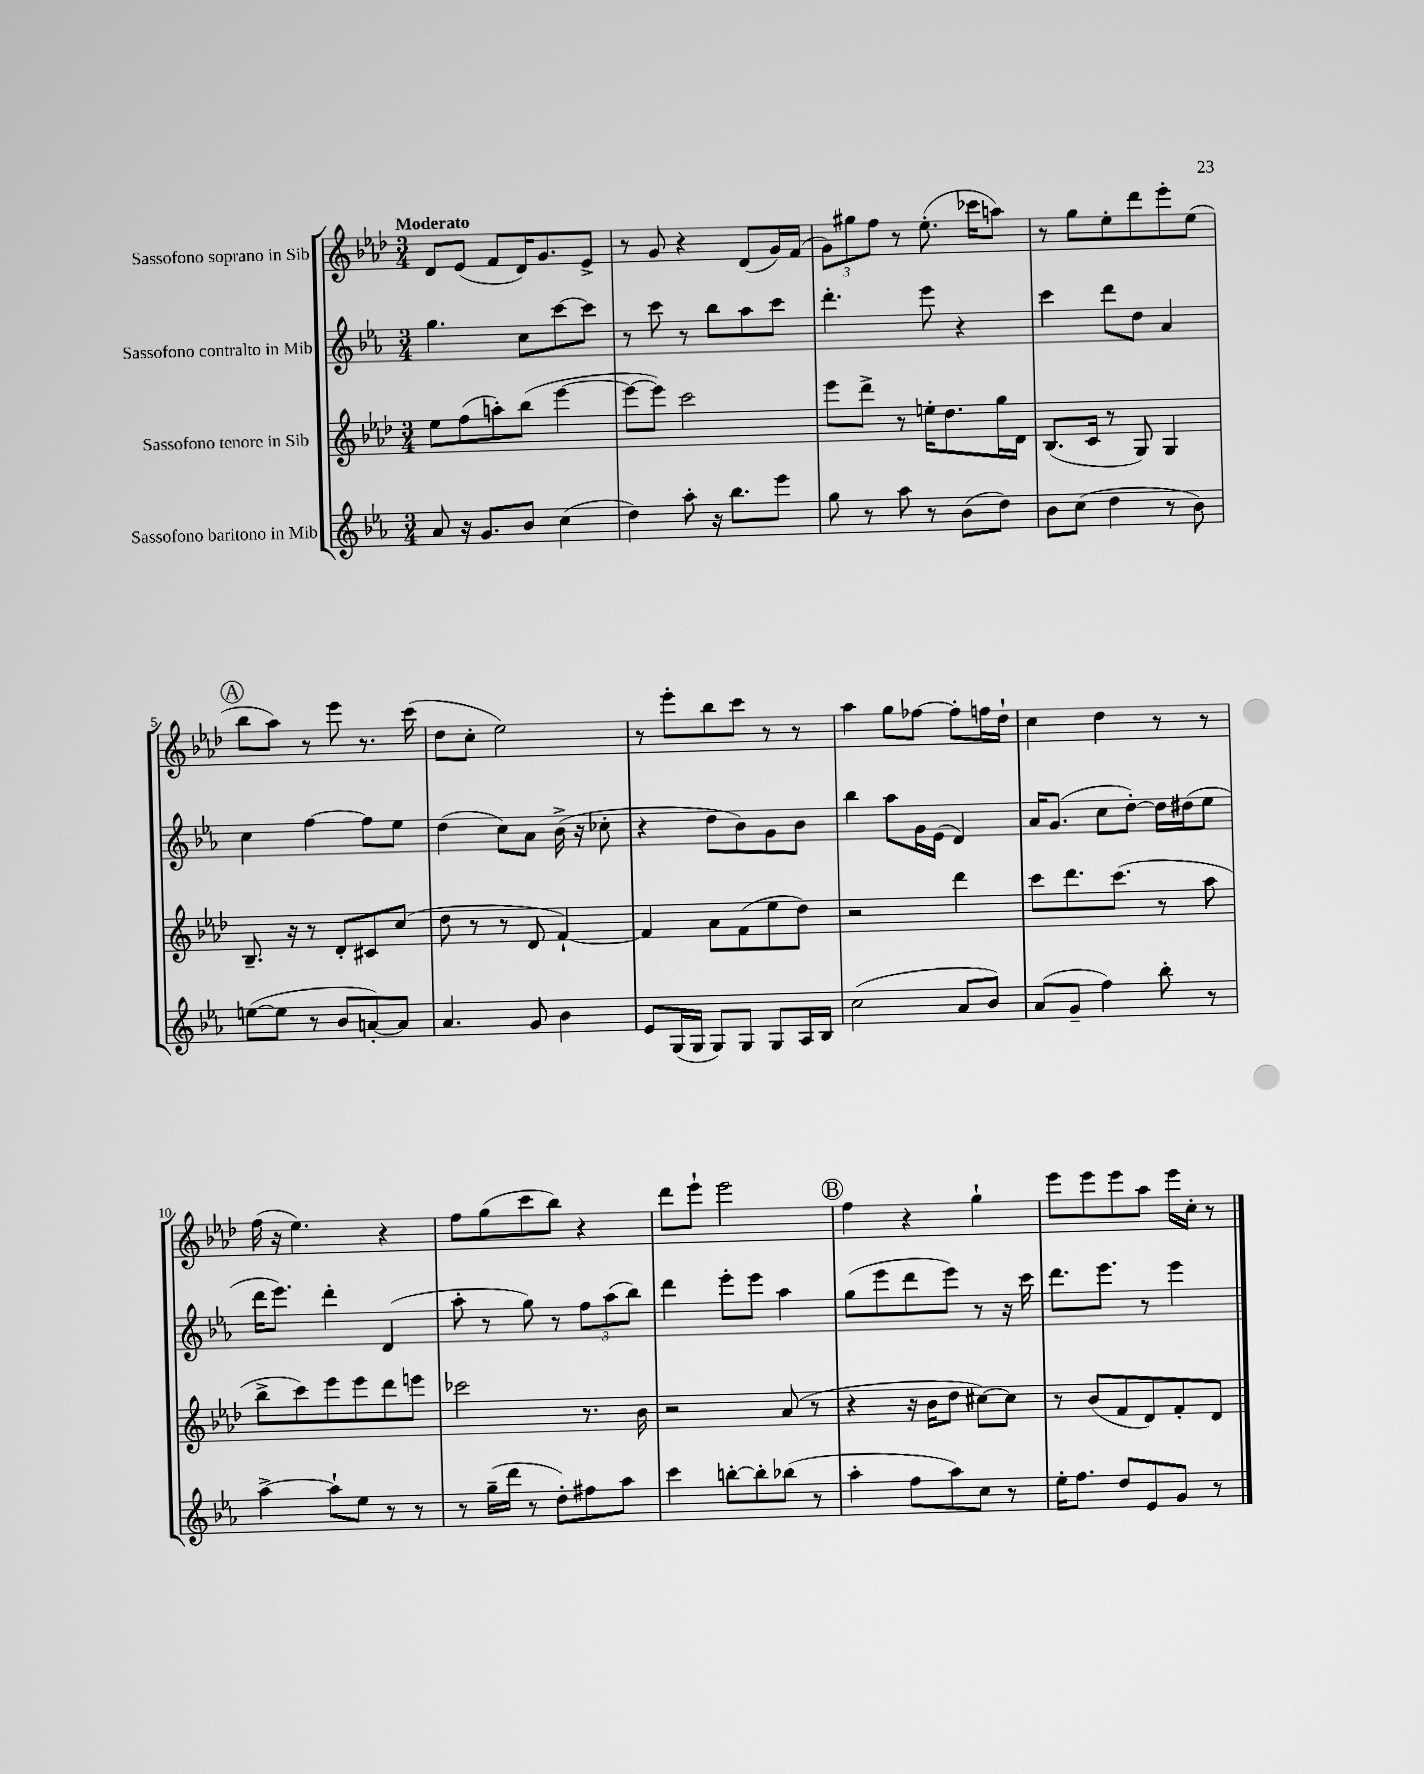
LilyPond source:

<<
\new StaffGroup <<
\new Staff = "s0" \with { instrumentName = "Sassofono soprano in Sib" } {
    \clef treble \key aes \major \numericTimeSignature \time 3/4 \tempo "Moderato"
    des'8 ees'8( f'8 des'16) g'8. ees'8-> |
    r8 g'8 r4 des'8( g'16) f'16( |
    \tuplet 3/2 { g'8) gis''8 f''8 } r8 ees''8.-.( ces'''16 a''8) |
    r8 g''8 ees''8-. des'''8 ees'''8-. ees''8( |
    \mark \markup { \circle "A" } bes''8 aes''8) r8 ees'''8 r8. c'''16( |
    des''8 c''8-. ees''2) |
    r8 ees'''8-. bes''8 c'''8 r8 r8 |
    aes''4 g''8 fes''8~ fes''8-. f''16 des''16-! |
    c''4 des''4 r8 r8 |
    f''16( r16 ees''4.) r4 |
    f''8 g''8( c'''8 bes''8) r4 |
    des'''8 ees'''8-! ees'''2 |
    \mark \markup { \circle "B" } f''4 r4 g''4-! |
    ees'''8 ees'''8 ees'''8 aes''8 ees'''16 c''16-. r8 \bar "|." |
}
\new Staff = "s1" \with { instrumentName = "Sassofono contralto in Mib" } {
    \clef treble \key ees \major \numericTimeSignature \time 3/4
    g''4. c''8 c'''8~ c'''8 |
    r8 c'''8 r8 bes''8 aes''8 c'''8 |
    d'''4.-. ees'''8 r4 |
    c'''4 d'''8 d''8 aes'4 |
    \mark \markup { \circle "A" } c''4 f''4~ f''8 ees''8 |
    d''4( c''8) aes'8 bes'16->( r16 ces''8-. |
    r4 d''8 bes'8) g'8 bes'8 |
    bes''4 aes''8 g'16 ees'16( d'4) |
    aes'16 g'8.( c''8 d''8~-.) d''16 dis''16( ees''8 |
    d'''16 ees'''8.) d'''4-. d'4( |
    aes''8-. r8 g''8) r8 \tuplet 3/2 { f''8 aes''8( bes''8) } |
    d'''4 ees'''8-. ees'''8 aes''4 |
    \mark \markup { \circle "B" } g''8( ees'''8 d'''8 ees'''8) r8 r16 c'''16 |
    d'''8. ees'''8. r8 ees'''4 \bar "|." |
}
\new Staff = "s2" \with { instrumentName = "Sassofono tenore in Sib" } {
    \clef treble \key aes \major \numericTimeSignature \time 3/4
    ees''8 f''8( a''8-.) bes''8( ees'''4~ |
    ees'''8~ ees'''8) c'''2 |
    ees'''8 des'''8-> r8 e''16-. des''8. g''16 des'16 |
    bes8.( c'16 r8 g8) g4 |
    \mark \markup { \circle "A" } bes8.-- r16 r8 des'8-. cis'8 c''8( |
    des''8 r8 r8 des'8 f'4~-!) |
    f'4 aes'8 f'8( ees''8 des''8) |
    r2 des'''4 |
    c'''8 des'''8. c'''8.( r8 aes''8 |
    bes''8-> c'''8) ees'''8 ees'''8 des'''8 e'''8 |
    ces'''2 r8. bes'16 |
    r2 aes'8( r8 |
    \mark \markup { \circle "B" } r4 r16 bes'16 des''8 cis''8~) cis''8 |
    r8 bes'8( f'8 des'8) f'8-. des'8 \bar "|." |
}
\new Staff = "s3" \with { instrumentName = "Sassofono baritono in Mib" } {
    \clef treble \key ees \major \numericTimeSignature \time 3/4
    aes'8 r16 g'8. bes'8 c''4( |
    d''4) aes''8-. r16 bes''8. ees'''8 |
    g''8 r8 aes''8 r8 bes'8( d''8) |
    bes'8 c''8( d''4 r8 bes'8) |
    \mark \markup { \circle "A" } e''8~( e''8 r8 bes'8 a'8~-.) a'8 |
    aes'4. g'8 bes'4 |
    ees'8 g16( g16 g8) g8 g8 aes16 bes16 |
    c''2( aes'8 bes'8) |
    aes'8( g'8-- f''4) bes''8-. r8 |
    aes''4~-> aes''8-! ees''8 r8 r8 |
    r8 g''16--( d'''16 r8 d''8-.) fis''8 aes''8 |
    c'''4 b''8~-. b''8-. bes''8( r8 |
    \mark \markup { \circle "B" } aes''4-. f''8 aes''8) c''8 r8 |
    ees''16-. f''8. d''8 ees'8 g'8 r8 \bar "|." |
}
>>
>>
